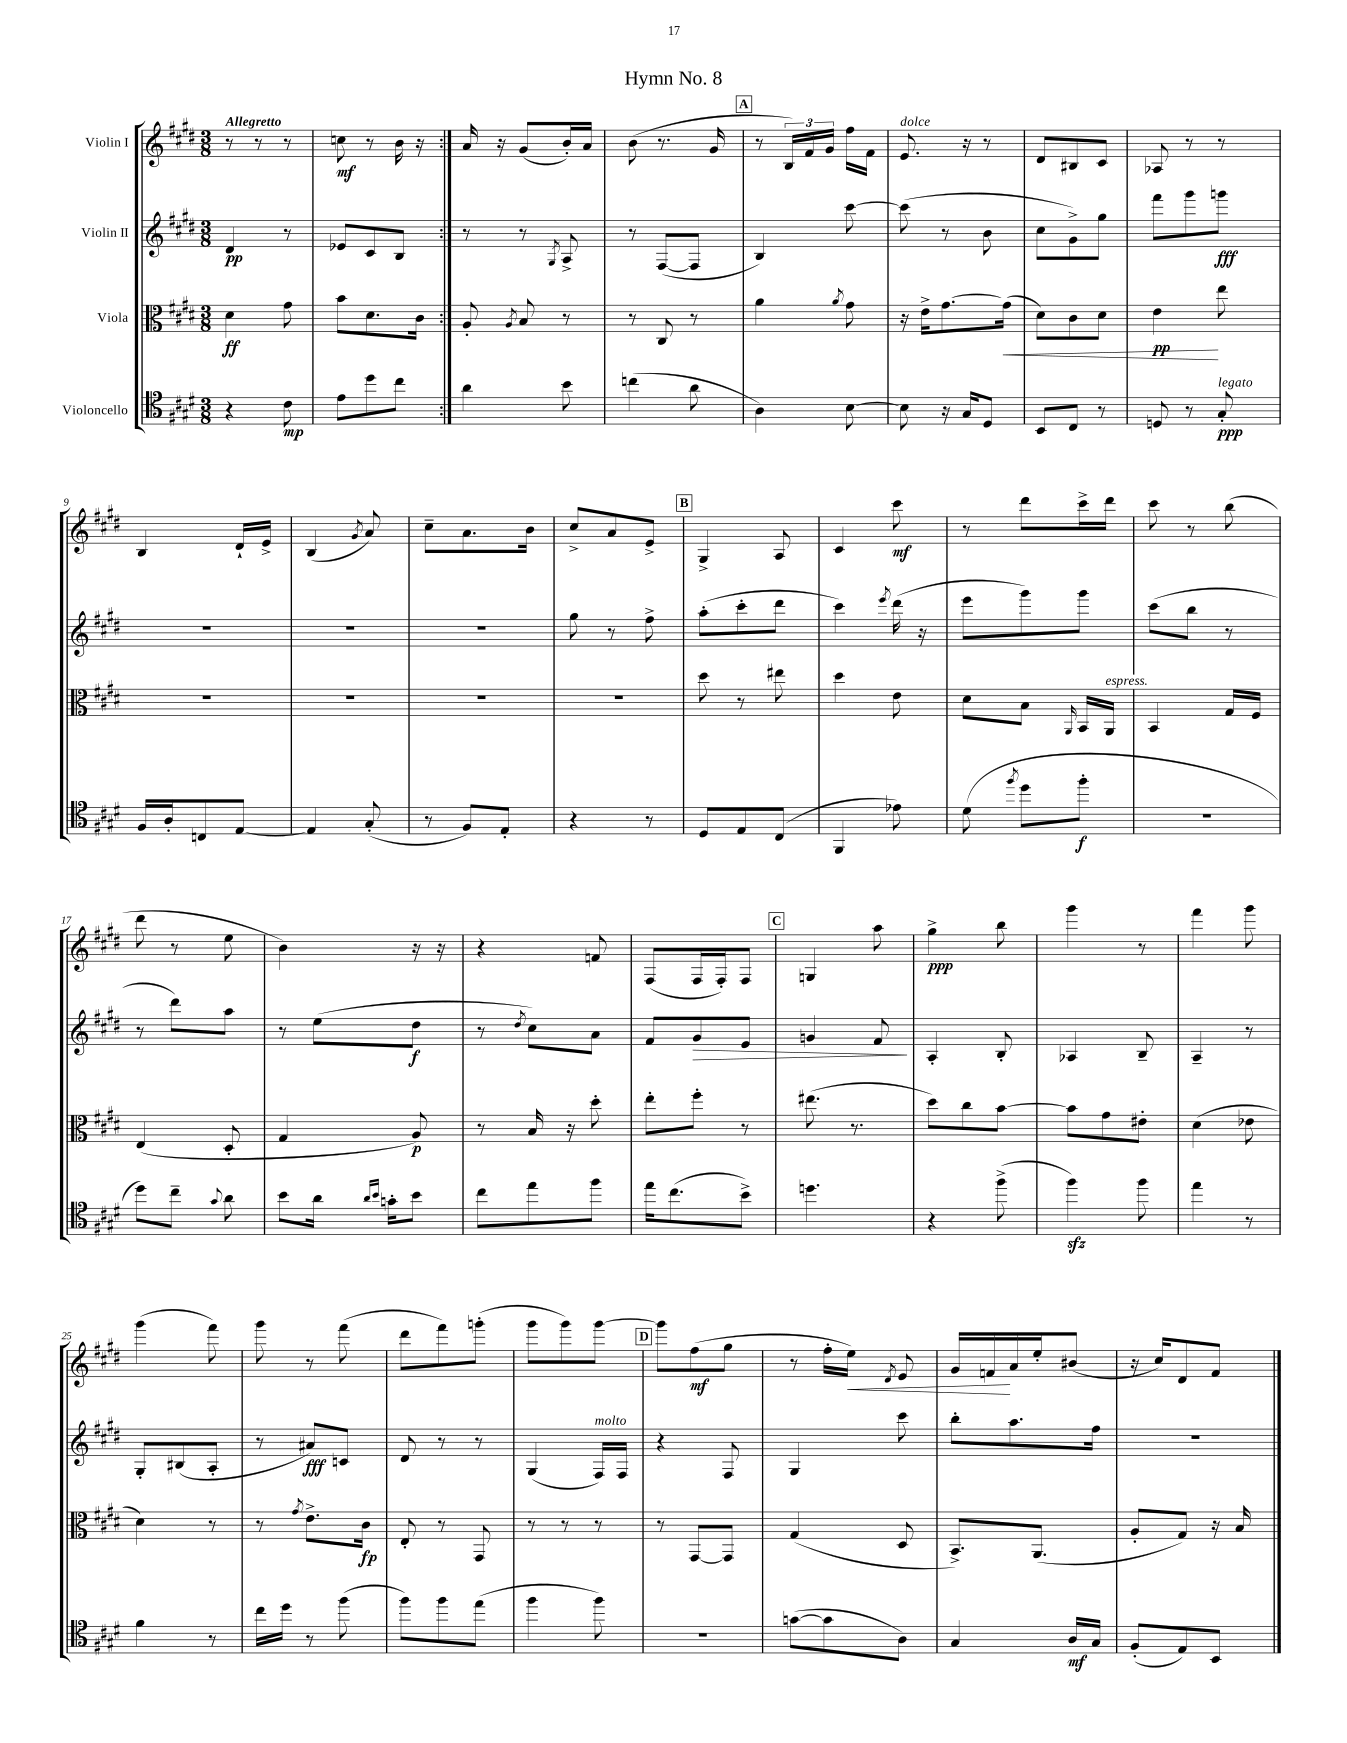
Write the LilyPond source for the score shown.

\header { title = "Hymn No. 8" }
<<
\new StaffGroup <<
\new Staff = "s0" \with { instrumentName = "Violin I" } {
    \clef treble \key e \major \numericTimeSignature \time 3/8 \tempo "Allegretto"
    \autoBeamOff \repeat volta 2 { r8 r8 r8 |
    c''8\mf r8 b'16 r16 | }
    a'16 r16 gis'8[( b'16-.) a'16] |
    b'8( r8. gis'16 |
    \mark \markup { \box "A" } r8 \tuplet 3/2 { b16[) fis'16 gis'16] } fis''16[ fis'16] |
    e'8.^\markup { \italic "dolce" } r16 r8 |
    dis'8[ bis8 cis'8] |
    aes8 r8 r8 |
    b4 dis'16[-! e'16]-> |
    b4( \acciaccatura { gis'8 } a'8) |
    cis''8[-- a'8. b'16] |
    cis''8[-> a'8 e'8]-> |
    \mark \markup { \box "B" } gis4-> a8 |
    cis'4 cis'''8\mf |
    r8 dis'''8[ cis'''16-> dis'''16] |
    cis'''8 r8 b''8( |
    dis'''8 r8 e''8 |
    b'4) r16 r16 |
    r4 f'8 |
    fis8[( fis16 fis16-.) fis8] |
    \mark \markup { \box "C" } g4 a''8 |
    gis''4->\ppp b''8 |
    gis'''4 r8 |
    fis'''4 gis'''8 |
    gis'''4( fis'''8) |
    gis'''8 r8 fis'''8( |
    dis'''8[ fis'''8) g'''8]-.( |
    gis'''8[ gis'''8) gis'''8]~ |
    \mark \markup { \box "D" } gis'''8[ fis''8\mf( gis''8] |
    r8 fis''16[-. e''16]\<) \acciaccatura { dis'8 } e'8 |
    gis'16[ f'16\! a'16 e''16-. bis'8]( |
    r16 cis''16[) dis'8 fis'8] \bar "|." |
}
\new Staff = "s1" \with { instrumentName = "Violin II" } {
    \clef treble \key e \major \numericTimeSignature \time 3/8
    \autoBeamOff \repeat volta 2 { dis'4\pp r8 |
    ees'8[ cis'8 b8] | }
    r8 r8 \acciaccatura { gis8 } a8-> |
    r8 fis8[~( fis8] |
    \mark \markup { \box "A" } b4) cis'''8~ |
    cis'''8( r8 b'8 |
    cis''8[ gis'8->) gis''8] |
    fis'''8[ gis'''8 g'''8]\fff |
    R4. |
    R4. |
    R4. |
    gis''8 r8 fis''8-> |
    \mark \markup { \box "B" } a''8[-.( cis'''8-. dis'''8] |
    cis'''4) \acciaccatura { e'''8 } dis'''16( r16 |
    e'''8[ gis'''8) gis'''8] |
    cis'''8[( b''8] r8 |
    r8 dis'''8[) a''8] |
    r8 e''8[( dis''8]\f |
    r8 \acciaccatura { dis''8 } cis''8[) a'8] |
    fis'8[ gis'8\> e'8] |
    \mark \markup { \box "C" } g'4 fis'8\! |
    a4-. b8-. |
    aes4 b8-- |
    a4-- r8 |
    gis8[-. bis8( a8]-. |
    r8 ais'8[\fff) c'8] |
    dis'8 r8 r8 |
    gis4( fis16[^\markup { \italic "molto" }) fis16] |
    \mark \markup { \box "D" } r4 fis8 |
    gis4 cis'''8 |
    b''8[-. a''8. fis''16] |
    R4. \bar "|." |
}
\new Staff = "s2" \with { instrumentName = "Viola" } {
    \clef alto \key e \major \numericTimeSignature \time 3/8
    \autoBeamOff \repeat volta 2 { dis'4\ff gis'8 |
    b'8[ dis'8. cis'16] | }
    a8-. \acciaccatura { a8 } b8 r8 |
    r8 cis8 r8 |
    \mark \markup { \box "A" } a'4 \acciaccatura { a'8 } gis'8 |
    r16 e'16[-> gis'8.~ gis'16]\<( |
    dis'8[) cis'8 dis'8] |
    e'4\pp\! e''8 |
    R4. |
    R4. |
    R4. |
    R4. |
    \mark \markup { \box "B" } dis''8 r8 eis''8 |
    dis''4 e'8 |
    dis'8[ b8] \grace { a,16 } b,16[ a,16]^\markup { \italic "espress." } |
    b,4 gis16[ fis16] |
    e4( dis8-. |
    gis4 a8\p) |
    r8 b16 r16 dis''8-. |
    e''8[-. fis''8]-. r8 |
    \mark \markup { \box "C" } eis''8.( r8. |
    dis''8[) cis''8 b'8]~ |
    b'8[ gis'8 eis'8]-. |
    dis'4( ees'8 |
    dis'4) r8 |
    r8 \acciaccatura { gis'8 } e'8.[-> cis'16]\fp |
    e8-. r8 gis,8 |
    r8 r8 r8 |
    \mark \markup { \box "D" } r8 gis,8[~ gis,8] |
    gis4( dis8 |
    b,8.[->) a,8.]( |
    a8[-. gis8]) r16 b16 \bar "|." |
}
\new Staff = "s3" \with { instrumentName = "Violoncello" } {
    \clef tenor \key e \major \numericTimeSignature \time 3/8
    \autoBeamOff \repeat volta 2 { r4 cis'8\mp |
    e'8[ dis''8 cis''8] | }
    a'4 b'8 |
    c''4( a'8 |
    \mark \markup { \box "A" } a4) b8~ |
    b8 r16 gis16[ dis8] |
    b,8[ cis8] r8 |
    d8 r8 gis8-.\ppp^\markup { \italic "legato" } |
    fis16[ a16-. c8 e8]~ |
    e4 gis8-.( |
    r8 fis8[) e8]-. |
    r4 r8 |
    \mark \markup { \box "B" } dis8[ e8 cis8]( |
    fis,4 ees'8) |
    dis'8( \acciaccatura { fis''8 } dis''8[ fis''8]-.\f |
    R4. |
    dis''8[) cis''8]-- \appoggiatura { gis'8 } a'8 |
    b'8[ a'16] \grace { a'16[ b'16] } g'16[-. b'8] |
    cis''8[ e''8 fis''8] |
    e''16[ cis''8.( b'8]->) |
    \mark \markup { \box "C" } d''4. |
    r4 fis''8->( |
    fis''4\sfz) fis''8 |
    e''4 r8 |
    fis'4 r8 |
    cis''16[ dis''16] r8 fis''8( |
    fis''8[) fis''8 e''8]( |
    fis''4 fis''8) |
    \mark \markup { \box "D" } R4. |
    g'8[~( g'8 a8]) |
    gis4 a16[\mf gis16] |
    fis8[-.( e8) b,8] \bar "|." |
}
>>
>>
